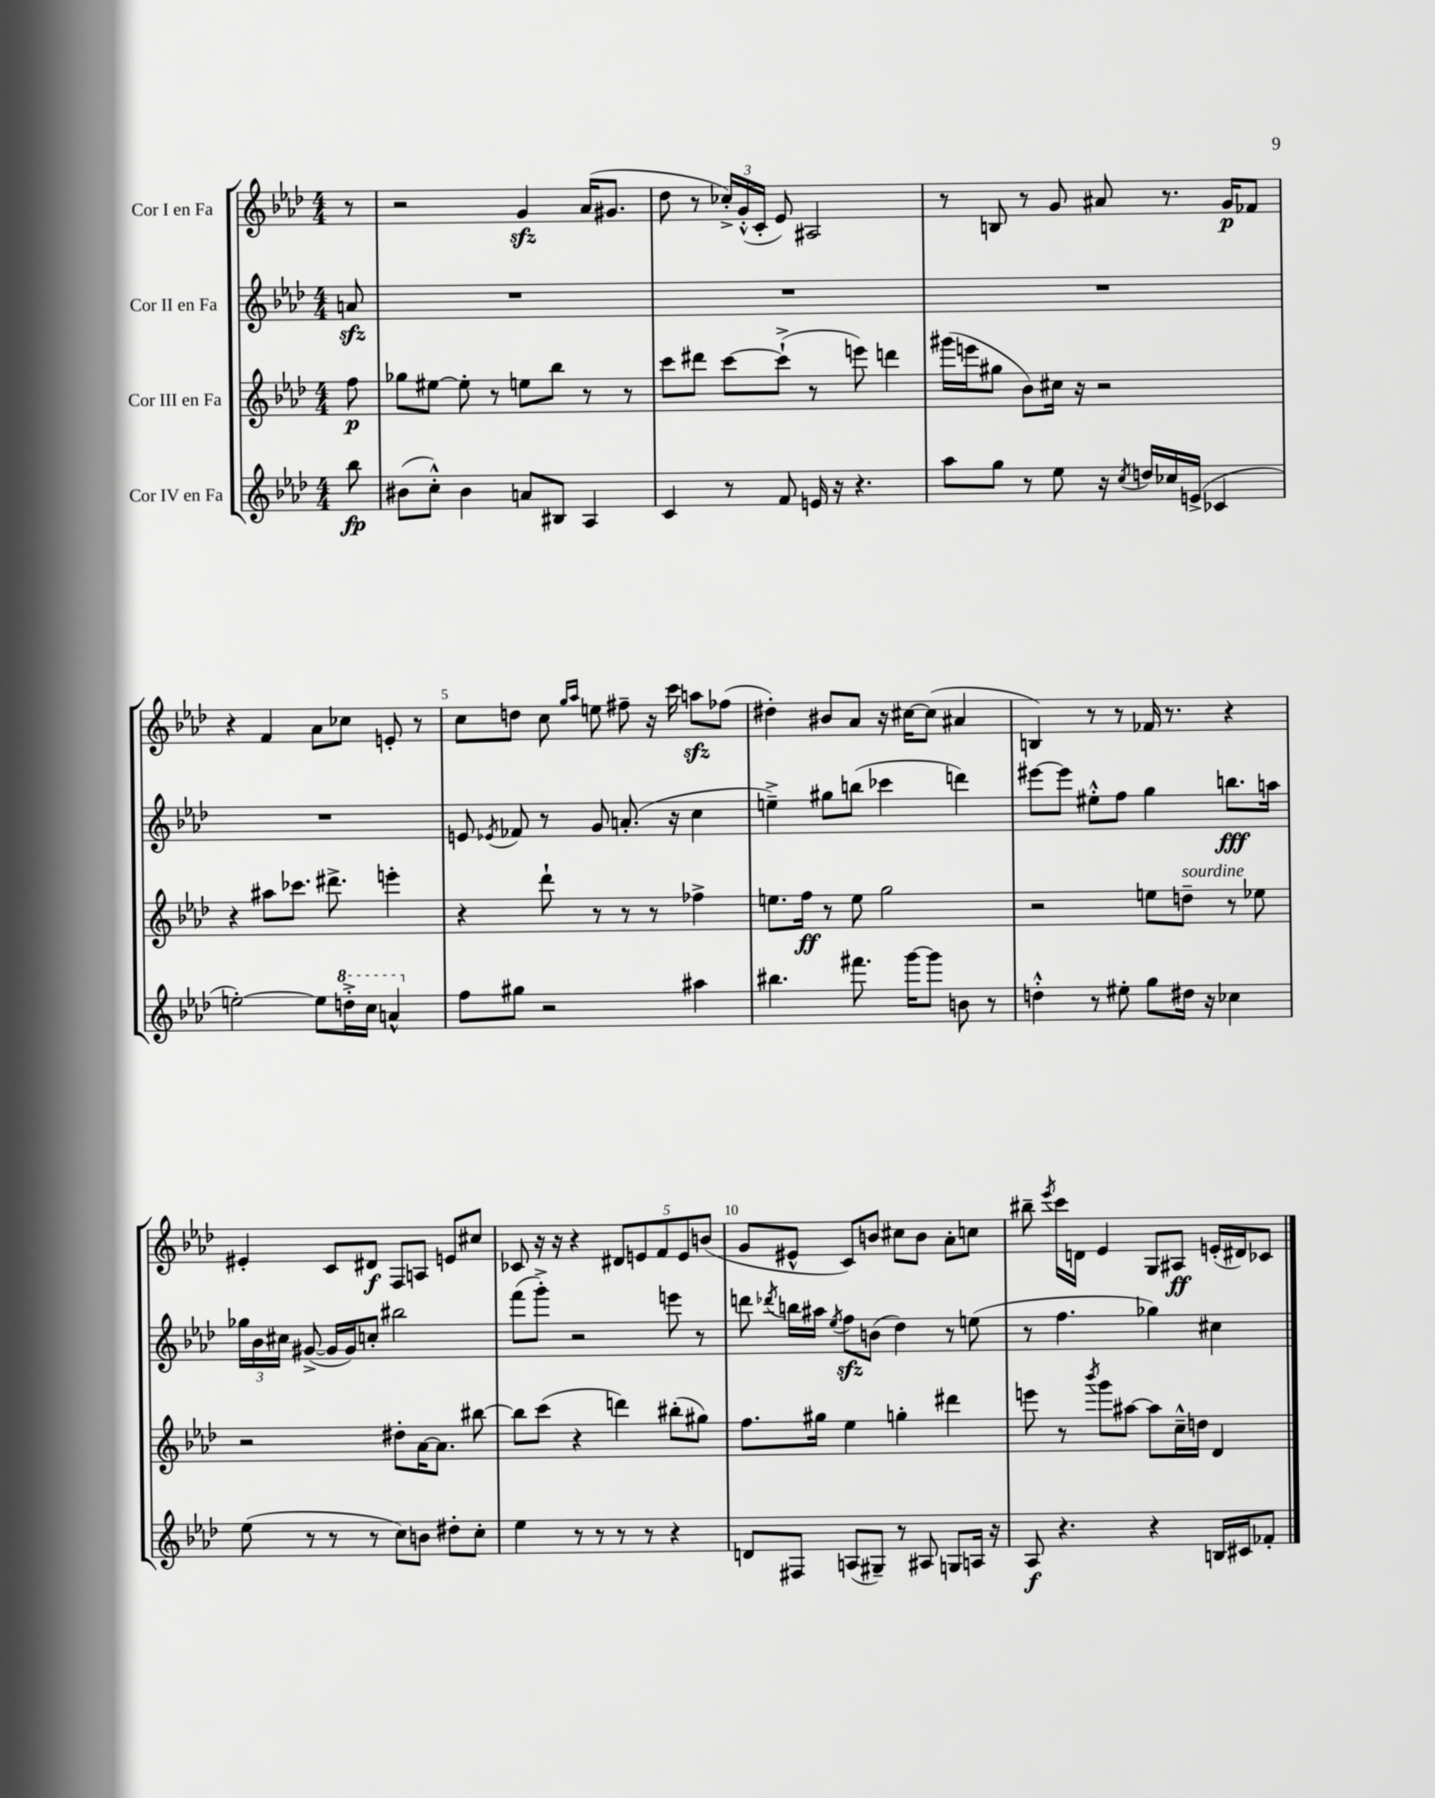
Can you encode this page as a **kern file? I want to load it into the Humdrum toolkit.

**kern	**dynam	**kern	**dynam	**kern	**dynam	**kern	**dynam
*part4	*part4	*part3	*part3	*part2	*part2	*part1	*part1
*staff4	*staff4	*staff3	*staff3	*staff2	*staff2	*staff1	*staff1
*I"Cor IV en Fa	*	*I"Cor III en Fa	*	*I"Cor II en Fa	*	*I"Cor I en Fa	*
*clefG2	*	*clefG2	*	*clefG2	*	*clefG2	*
*k[b-e-a-d-]	*	*k[b-e-a-d-]	*	*k[b-e-a-d-]	*	*k[b-e-a-d-]	*
*M4/4	*	*M4/4	*	*M4/4	*	*M4/4	*
=	=	=	=	=	=	=	=
8bb-\	fp	8ff\	p	8anzz/	.	8r	.
=1	=1	=1	=1	=1	=1	=1	=1
(8b#X\L	.	8gg-X\L	.	1r	.	2r	.
8cc'^^\J)	.	[8ee#X\J	.	.	.	.	.
4b#\	.	8ee#'\]	.	.	.	.	.
.	.	8r	.	.	.	.	.
8an/L	.	8een\L	.	.	.	4gzz/	.
8B#X/J	.	8bb-\J	.	.	.	.	.
4A-/	.	8r	.	.	.	(16a-/KL	.
.	.	.	.	.	.	8.g#X/J	.
.	.	8r	.	.	.	.	.
=2	=2	=2	=2	=2	=2	=2	=2
4c/	.	8ccc\L	.	1r	.	8dd-\	.
.	.	8ddd#X\J	.	.	.	8r	.
8r	.	[8ccc\L	.	.	.	24cc-X'^/LL)	.
.	.	.	.	.	.	(24g'^^/	.
.	.	.	.	.	.	24c'/JJ	.
8f/	.	(8ccc`^\J]	.	.	.	8e-/)	.
16en/	.	8r	.	.	.	2A#X/	.
16r	.	.	.	.	.	.	.
4.r	.	8eeen\)	.	.	.	.	.
.	.	4dddn\	.	.	.	.	.
=3	=3	=3	=3	=3	=3	=3	=3
8aa-\L	.	(16ggg#X\LL	.	1r	.	8r	.
.	.	16eeen\J	.	.	.	.	.
8gg\J	.	8gg#X\J	.	.	.	8Bn/	.
8r	.	8b-\L)	.	.	.	8r	.
8ee-\	.	16cc#X\Jk	.	.	.	8g/	.
.	.	16r	.	.	.	.	.
16r	.	2r	.	.	.	8a#X/	.
8qcc/	.	.	.	.	.	.	.
16ddn/LL	.	.	.	.	.	.	.
16cc-X/	.	.	.	.	.	8.r	.
(16en^/JJ	.	.	.	.	.	.	.
4c-X/	.	.	.	.	.	.	.
.	.	.	.	.	.	16g/KL	p
.	.	.	.	.	.	8f-X/J	.
!!LO:LB:g=z
=4	=4	=4	=4	=4	=4	=4	=4
[2een'\)	.	4r	.	1r	.	4r	.
.	.	8aa#X\L	.	.	.	4f/	.
.	.	8.ccc-X\J	.	.	.	.	.
8ee\L]	.	.	.	.	.	8a-\L	.
.	.	8.ddd#X^\	.	.	.	.	.
*8va	*	*	*	*	*	*	*
16dddn'^\L	.	.	.	.	.	8cc-X\J	.
16ccc\JJ	.	.	.	.	.	.	.
4aan^^/	.	4eeen'\	.	.	.	8en'/	.
.	.	.	.	.	.	8r	.
=5	=5	=5	=5	=5	=5	=5	=5
*X8va	*	*	*	*	*	*	*
8ff\L	.	4r	.	8en/	.	8cc\L	.
.	.	.	.	8qe-X/	.	.	.
8gg#X\J	.	.	.	8f-X/	.	8ddn\J	.
2r	.	8ddd-`\	.	8r	.	8cc\	.
.	.	.	.	.	.	16qqgg/LL	.
.	.	.	.	.	.	16qqaa-/JJ	.
.	.	8r	.	8g/	.	8een\	.
.	.	8r	.	(8.an'/	.	8ff#X~\	.
.	.	8r	.	.	.	16r	.
.	.	.	.	16r	.	16ccc\	.
4aa#X\	.	4ff-X^\	.	4cc\	.	8aanzz\L	.
.	.	.	.	.	.	(8ff-X\J	.
=6	=6	=6	=6	=6	=6	=6	=6
4.bb#X\	.	8.een\L	.	4een~^\)	.	4dd#X'\)	.
.	.	16ff\Jk	ff	.	.	.	.
.	.	8r	.	8gg#X\L	.	8b#X/L	.
8.fff#X\	.	8ee\	.	(8bbn\J	.	8a-/J	.
.	.	2gg\	.	4ccc-X\	.	16r	.
[16ggg\KL	.	.	.	.	.	[16cc#X\KL	.
8ggg\J]	.	.	.	.	.	(8cc#\J]	.
8bn\	.	.	.	4dddn\)	.	4a#X/	.
8r	.	.	.	.	.	.	.
=7	=7	=7	=7	=7	=7	=7	=7
4ddn'^^\	.	2r	.	[8eee#X\L	.	4Bn/)	.
.	.	.	.	8eee#\J]	.	.	.
8r	.	.	.	8ee#X'^^\L	.	8r	.
8ee#X'\	.	.	.	8ff\J	.	8r	.
8gg\L	.	8een\L	.	4gg\	.	16f-X/	.
.	.	.	.	.	.	8.r	.
!	!	!LO:TX:a:i:t=sourdine	!	!	!	!	!
16dd#X\Jk	.	8ddn~\J	.	.	.	.	.
16r	.	.	.	.	.	.	.
4cc-X\	.	8r	.	8.bbn\L	fff	4r	.
.	.	8ee-X\	.	.	.	.	.
.	.	.	.	16aan\Jk	.	.	.
!!LO:LB:g=z
=8	=8	=8	=8	=8	=8	=8	=8
(8ee-\	.	2r	.	24gg-X\LL	.	4e#X'/	.
.	.	.	.	24b-\	.	.	.
.	.	.	.	24cc#X\JJ	.	.	.
8r	.	.	.	([8g#X^/	.	.	.
8r	.	.	.	16g#/LL]	.	8c/L	.
.	.	.	.	16g#/J)	.	.	.
8r	.	.	.	8ccn'/J	.	8d#X/J	f
8cc\L)	.	8dd#X'\L	.	2bb#X\	.	8F/L	.
8bn\J	.	[16a-\K	.	.	.	8An/J	.
.	.	8.a-\J]	.	.	.	.	.
8dd#X'\L	.	.	.	.	.	8en/L	.
8cc'\J	.	[8bb#X\	.	.	.	8cc#X/J	.
=9	=9	=9	=9	=9	=9	=9	=9
4ee-\	.	8bb#\L]	.	(8fff\L	.	8c-X/	.
.	.	(8ccc\J	.	8ggg'^\J)	.	16r	.
.	.	.	.	.	.	16r	.
8r	.	4r	.	2r	.	4r	.
8r	.	.	.	.	.	.	.
8r	.	4dddn\)	.	.	.	10d#X/L	.
.	.	.	.	.	.	10en/	.
8r	.	.	.	.	.	.	.
.	.	.	.	.	.	10f/	.
4r	.	(8bb#X'\L	.	8eeen\	.	.	.
.	.	.	.	.	.	10e/	.
.	.	8gg#X\J)	.	8r	.	.	.
.	.	.	.	.	.	(10bn/J	.
=10	=10	=10	=10	=10	=10	=10	=10
8dn/L	.	8.ff\L	.	8dddn\	.	8g/L	.
.	.	.	.	8qddd-X/	.	.	.
8F#X/J	.	.	.	16bbn\LL	.	8e#X^^/J	.
.	.	16gg#X\Jk	.	16aa#X\JJ	.	.	.
.	.	.	.	8qee-/	.	.	.
(8An/L	.	4ee-\	.	8ffzz\L	.	8c/L)	.
8G#X~/J)	.	.	.	(8bn\J	.	8bn/J	.
8r	.	4ggn'\	.	4dd-\)	.	8cc#X\L	.
8A#X/	.	.	.	.	.	8b\J	.
8Gn/L	.	4ddd#X\	.	8r	.	8a-'\L	.
16An/Jk	.	.	.	(8een\	.	8ccn\J	.
16r	.	.	.	.	.	.	.
=11	=11	=11	=11	=11	=11	=11	=11
8A-/	f	8eeen\	.	8r	.	8bb#X~\	.
.	.	.	.	.	.	8qeee-/	.
4.r	.	8r	.	4.ff\	.	16ccc\LL	.
.	.	.	.	.	.	16dn\JJ	.
.	.	8qbbb-/	.	.	.	.	.
.	.	8ggg\L	.	.	.	4e-/	.
.	.	[8aa#X\J	.	.	.	.	.
4r	.	8aa#\L]	.	4gg-X\)	.	8G/L	.
.	.	16cc~^^\L	.	.	.	8A#X/J	ff
.	.	16ddn\JJ	.	.	.	.	.
16Bn/LL	.	4d-/	.	4cc#X\	.	(16en'/LL	.
16c#X/J	.	.	.	.	.	16d#X/J)	.
8f-X'/J	.	.	.	.	.	8c-X/J	.
==	==	==	==	==	==	==	==
*-	*-	*-	*-	*-	*-	*-	*-
